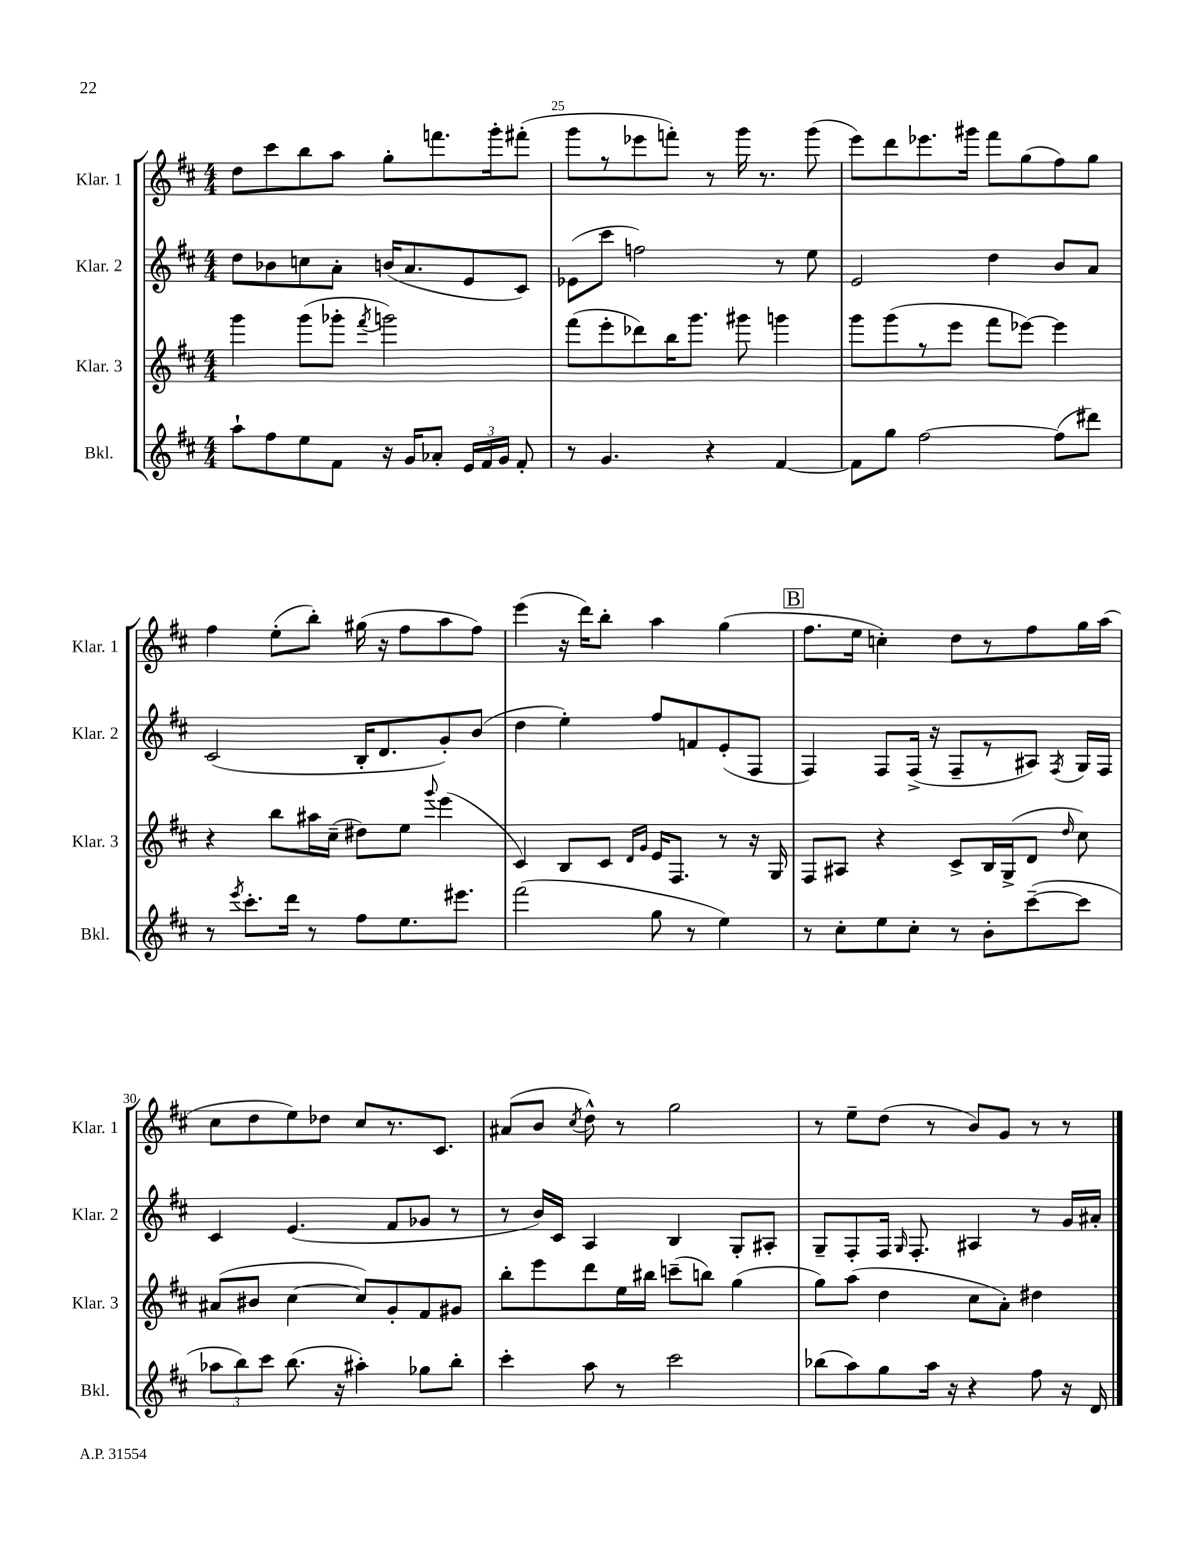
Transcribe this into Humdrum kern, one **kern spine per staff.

**kern	**kern	**kern	**kern
*staff4	*staff3	*staff2	*staff1
*clefG2	*clefG2	*clefG2	*clefG2
*k[f#c#]	*k[f#c#]	*k[f#c#]	*k[f#c#]
*M4/4	*M4/4	*M4/4	*M4/4
8aa`	4ggg	8dd	8dd
8ff#	.	8b-	8ccc#
8ee	(8ggg	8cc	8bb
8f#	8ggg-'	8a'	8aa
.	8qfff#	.	.
16r	2ggg)	(16b	8gg'
16g	.	8.a	.
8a-'	.	.	8.fff
24e	.	8e	.
24f#	.	.	.
.	.	.	16ggg'
24g	.	.	.
8f#'	.	8c#)	(8fff#'
=	=	=	=
8r	(8fff#	(8e-	8ggg
4.g	8eee'	8ccc#	8r
.	8ddd-)	2ff)	8eee-
.	16bb	.	8fff')
.	8.ggg	.	.
4r	.	.	8r
.	8ggg#	.	16ggg
.	.	.	8.r
[4f#	4ggg	8r	.
.	.	8ee	(8ggg
=	=	=	=
8f#]	8ggg	2e	8eee)
8gg	(8ggg	.	8ddd
[2ff#	8r	.	8.eee-
.	8eee	.	.
.	.	.	16ggg#
.	8fff#	4dd	8fff#
.	[8eee-)	.	(8gg
(8ff#]	4eee-]	8b	8ff#)
8ddd#)	.	8a	8gg
=	=	=	=
8r	4r	(2c#	4ff#
8qeee	.	.	.
8.ccc#'	.	.	.
.	8bb	.	(8ee'
16ddd	.	.	.
8r	16aa#	.	8bb')
.	(16cc#~	.	.
8ff#	8dd#)	16B'	(16gg#
.	.	8.d	16r
8.ee	8ee	.	8ff#
.	8qqggg	.	.
.	(4eee	8g')	8aa
8.eee#	.	.	.
.	.	(8b	8ff#)
=	=	=	=
(2fff#	4c#)	4dd	(4eee
.	8B	4ee')	16r
.	.	.	16ddd)
.	8c#	.	8bb'
.	16qqd	.	.
.	16qqg	.	.
8gg	16e	8ff#	4aa
.	8.F#	.	.
8r	.	8f	.
4ee)	8r	(8e'	(4gg
.	16r	8F#	.
.	16G	.	.
=	=	=	=
8r	8F#	4F#)	8.ff#
8cc#'	8A#	.	.
.	.	.	16ee
8ee	4r	8F#	4cc')
8cc#'	.	(16F#^	.
.	.	16r	.
8r	8c#^	8F#~	8dd
8b'	16B	8r	8r
.	(16G^	.	.
([8ccc#~	8d	8A#)	8ff#
.	16qqdd	8qF#	.
8ccc#]	8cc#)	16G	16gg
.	.	16F#	(16aa
=	=	=	=
12aa-	(8a#	4c#	8cc#
12bb)	.	.	.
.	8b#	.	8dd
12ccc#	.	.	.
(8.bb	[4cc#	(4.e	8ee)
.	.	.	8dd-
16r	.	.	.
4aa#')	8cc#])	.	8cc#
.	8g'	8f#	8.r
8gg-	8f#	8g-	.
.	.	.	8.c#
8bb'	8g#	8r	.
=	=	=	=
4ccc#'	8bb'	8r	(8a#
.	8eee	16b)	8b
.	.	16c#	.
.	.	.	8qcc#
8aa	8ddd	4A	8dd^^)
8r	16ee	.	8r
.	16bb#	.	.
2ccc#	(8ccc~	4B	2gg
.	8bb)	.	.
.	(4gg	8G'	.
.	.	8A#'	.
=	=	=	=
(8bb-	8gg)	8G~	8r
8aa)	(8aa	8F#'	8ee~
8gg	4dd	16F#	(8dd
.	.	16qqG	.
.	.	8.F#'	.
16aa	.	.	8r
16r	.	.	.
4r	8cc#	4A#	8b)
.	8a')	.	8g
8ff#	4dd#	8r	8r
16r	.	16g	8r
16d	.	16a#'	.
==	==	==	==
*-	*-	*-	*-
